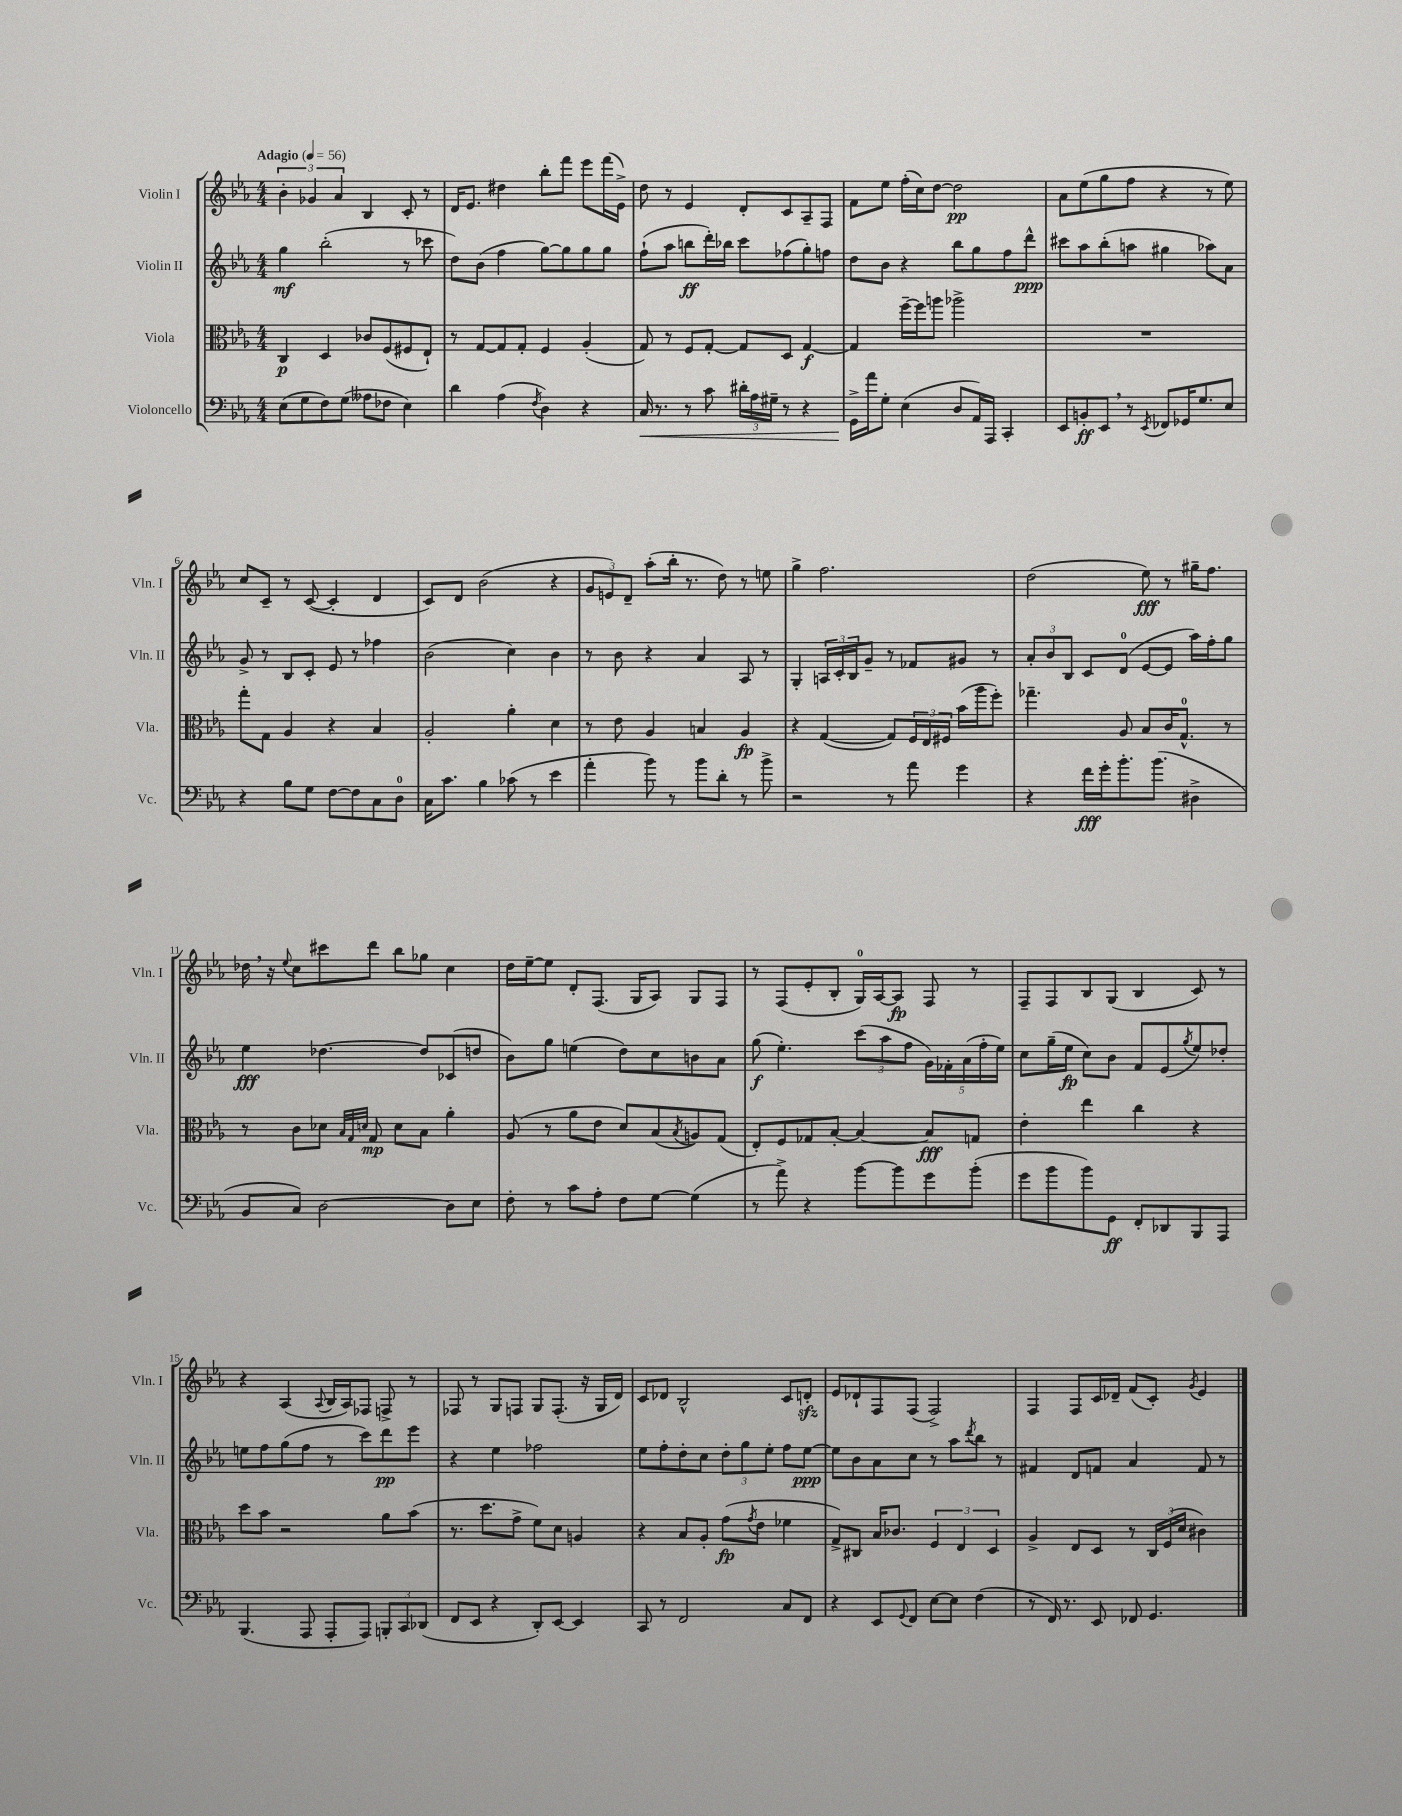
<<
\new StaffGroup <<
\new Staff = "s0" \with { instrumentName = "Violin I" shortInstrumentName = "Vln. I" } {
    \clef treble \key ees \major \numericTimeSignature \time 4/4 \tempo "Adagio" 4 = 56
    \tuplet 3/2 { bes'4-. ges'4 aes'4 } bes4 c'8-. r8 |
    d'16 ees'8. dis''4 bes''8-. f'''8 ees'''8 f'''16( ees'16->) |
    d''8 r8 ees'4 d'8-. c'8 aes8-- f8 |
    f'8 ees''8 f''16-.( c''16) d''8~ d''2\pp |
    aes'8 ees''8( g''8 f''8 r4 r8 ees''8) |
    c''8 c'8-- r8 c'8~( c'4-. d'4 |
    c'8) d'8 bes'2( r4 |
    \tuplet 3/2 { g'8 e'8) d'8-- } aes''8-.( bes''16-. r8. d''8) r8 e''8 |
    g''4-> f''2. |
    d''2( ees''8\fff) r8 gis''16-- f''8. |
    des''16 \breathe r16 \appoggiatura { ees''8 } c''8 cis'''8 d'''8 bes''8 ges''8 c''4 |
    d''16 ees''16~-- ees''8 d'8-. f8.( g16 aes8) g8 f8 |
    r8 f8( ees'8-. bes8-. g16-0) aes16~ aes8\fp f8 r8 |
    f8-- f8 bes8 g8( bes4 c'8) r8 |
    r4 aes4( \appoggiatura { aes8 } bes16 aes16) fes8 f8-> r8 |
    fes8 r8 g8 f8 g8 f8.-.( r16 g16 d'16) |
    c'8 des'8 bes2-^ c'8 d'8-.\sfz |
    ees'8 des'8-! f8 f8( f2->) |
    f4 f8 c'16 des'16-- f'8( c'8-.) \acciaccatura { g'8 } ees'4 \bar "|." |
}
\new Staff = "s1" \with { instrumentName = "Violin II" shortInstrumentName = "Vln. II" } {
    \clef treble \key ees \major \numericTimeSignature \time 4/4
    g''4\mf bes''2-.( r8 ces'''8 |
    d''8) bes'8( f''4 g''8~) g''8 g''8 g''8 |
    f''8-!( aes''8 b''8\ff d'''16-.) bes''16 c'''8 fes''8( g''8-.) f''8 |
    d''8 bes'8 r4 bes''8 g''8 f''8 d'''8-^\ppp |
    cis'''8 aes''8 bes''8-.( a''8 gis''4 aes''8) aes'8 |
    g'8-> r8 bes8 c'8-. ees'8 r8 fes''4 |
    bes'2( c''4) bes'4 |
    r8 bes'8 r4 aes'4 aes8 r8 |
    g4-. \tuplet 3/2 { a16 c'16-. bes16 } g'8-- r8 fes'8 gis'8 r8 |
    \tuplet 3/2 { aes'8-. bes'8 bes8 } c'8 d'8-0( ees'8~ ees'8 aes''16) f''16-. g''8 |
    ees''4\fff des''4.~ des''8 ces'8( d''8 |
    bes'8) g''8 e''4( d''8) c''8 b'8 aes'8 |
    g''8\f( ees''4.-.) \tuplet 3/2 { c'''8( aes''8 f''8 } \tuplet 5/4 { g'16) fes'16-. aes'16( f''16-. ees''16) } |
    c''8 g''16--( ees''16\fp c''8) bes'8 f'8 ees'8( \acciaccatura { g''8 } ees''8) des''8-. |
    e''8 f''8 g''8( f''8 r8 c'''8) d'''8\pp ees'''8 |
    r4 ees''4 fes''2 |
    ees''8 f''8-. d''8-. c''8 \tuplet 3/2 { d''8-. g''8 ees''8-. } f''8 ees''8~\ppp |
    ees''8 bes'8 aes'8 c''8 r8 aes''8 \acciaccatura { d'''8 } bes''8 r8 |
    fis'4 d'8 f'8 aes'4 f'8 r8 \bar "|." |
}
\new Staff = "s2" \with { instrumentName = "Viola" shortInstrumentName = "Vla." } {
    \clef alto \key ees \major \numericTimeSignature \time 4/4
    c4\p d4 ces'8 f8( fis8 ees8-!) |
    r8 g8~ g8 g8-. f4 aes4-.( |
    g8) r8 f8 g8~-. g8 d8 g4~\f |
    g4 f''16~-- f''16 a''8 aes''2-> |
    R1 |
    g''8-. g8 aes4 r4 bes4 |
    aes2-. aes'4-. d'4 |
    r8 ees'8 aes4 b4 aes4\fp |
    r4 g4~( g8) \tuplet 3/2 { f16 ees16 fis16 } bes'16( aes''16 f''8-.) |
    ges''4.-- aes8 bes8 c'16 g8.-0-^ r8 |
    r8 c'8 des'8 \grace { bes32 g32 d'32 } g8\mp d'8 bes8 aes'4-. |
    aes8( r8 aes'8 ees'8 d'8) bes8( \acciaccatura { bes8 } a8) g8( |
    ees8-.) f8 ges8 bes8~-. bes4~ bes8\fff g8 |
    ees'4-. ees''4 c''4 r4 |
    d''8 bes'8 r2 aes'8 bes'8( |
    r8. d''8. g'8-> f'8) d'8 a4 |
    r4 bes8 aes8-. g'8\fp( \acciaccatura { g'8 } ees'8 fes'4 |
    g8->) cis8 bes16 ces'8. \tuplet 3/2 { f4 ees4 d4 } |
    aes4-> ees8 d8 r8 \tuplet 3/2 { c16 f16( d'16 } cis'4) \bar "|." |
}
\new Staff = "s3" \with { instrumentName = "Violoncello" shortInstrumentName = "Vc." } {
    \clef bass \key ees \major \numericTimeSignature \time 4/4
    ees8( g8 f8) g8( aeses8 fes8 ees4) |
    d'4 aes4( \acciaccatura { f8 } d4) r4 |
    c16\< r8. r8 c'8 \tuplet 3/2 { dis'16-. aes16 gis16-- } r8 r4 |
    g,16->\! aes'16 g8-. ees4( d8 aes,16) aes,,16 c,4-. |
    ees,8 b,8-.\ff ees,8 \breathe r8 \acciaccatura { ees,8 } fes,8 ges,16 g8. ees8 |
    r4 bes8 g8 f8~ f8 c8 d8-0 |
    c16 c'8. bes4 ces'8( r8 ees'4 |
    aes'4-. bes'8) r8 bes'8 d'8-. r8 bes'8-> |
    r2 r8 aes'8 g'4 |
    r4 f'16\fff g'16-. bes'8.-. bes'8.( dis4-> |
    bes,8 c8) d2~ d8 ees8 |
    f8-. r8 c'8 aes8-. f8 g8~ g4( |
    r8 aes'8->) r4 bes'8~ bes'8 g'8 bes'8-.( |
    g'8 bes'8 bes'8) g,8\ff f,8-. des,8 bes,,8 aes,,8 |
    bes,,4.( aes,,8 aes,,8-. aes,,8) \tuplet 3/2 { b,,8-. c,8 des,8( } |
    f,8 ees,8 r4 d,8-.) ees,8~ ees,4 |
    c,8 r8 f,2 c8 f,8 |
    r4 ees,8 \appoggiatura { g,8 } f,8 ees8~ ees8 f4( |
    r8 f,16) r8. ees,8 fes,8 g,4. \bar "|." |
}
>>
>>
